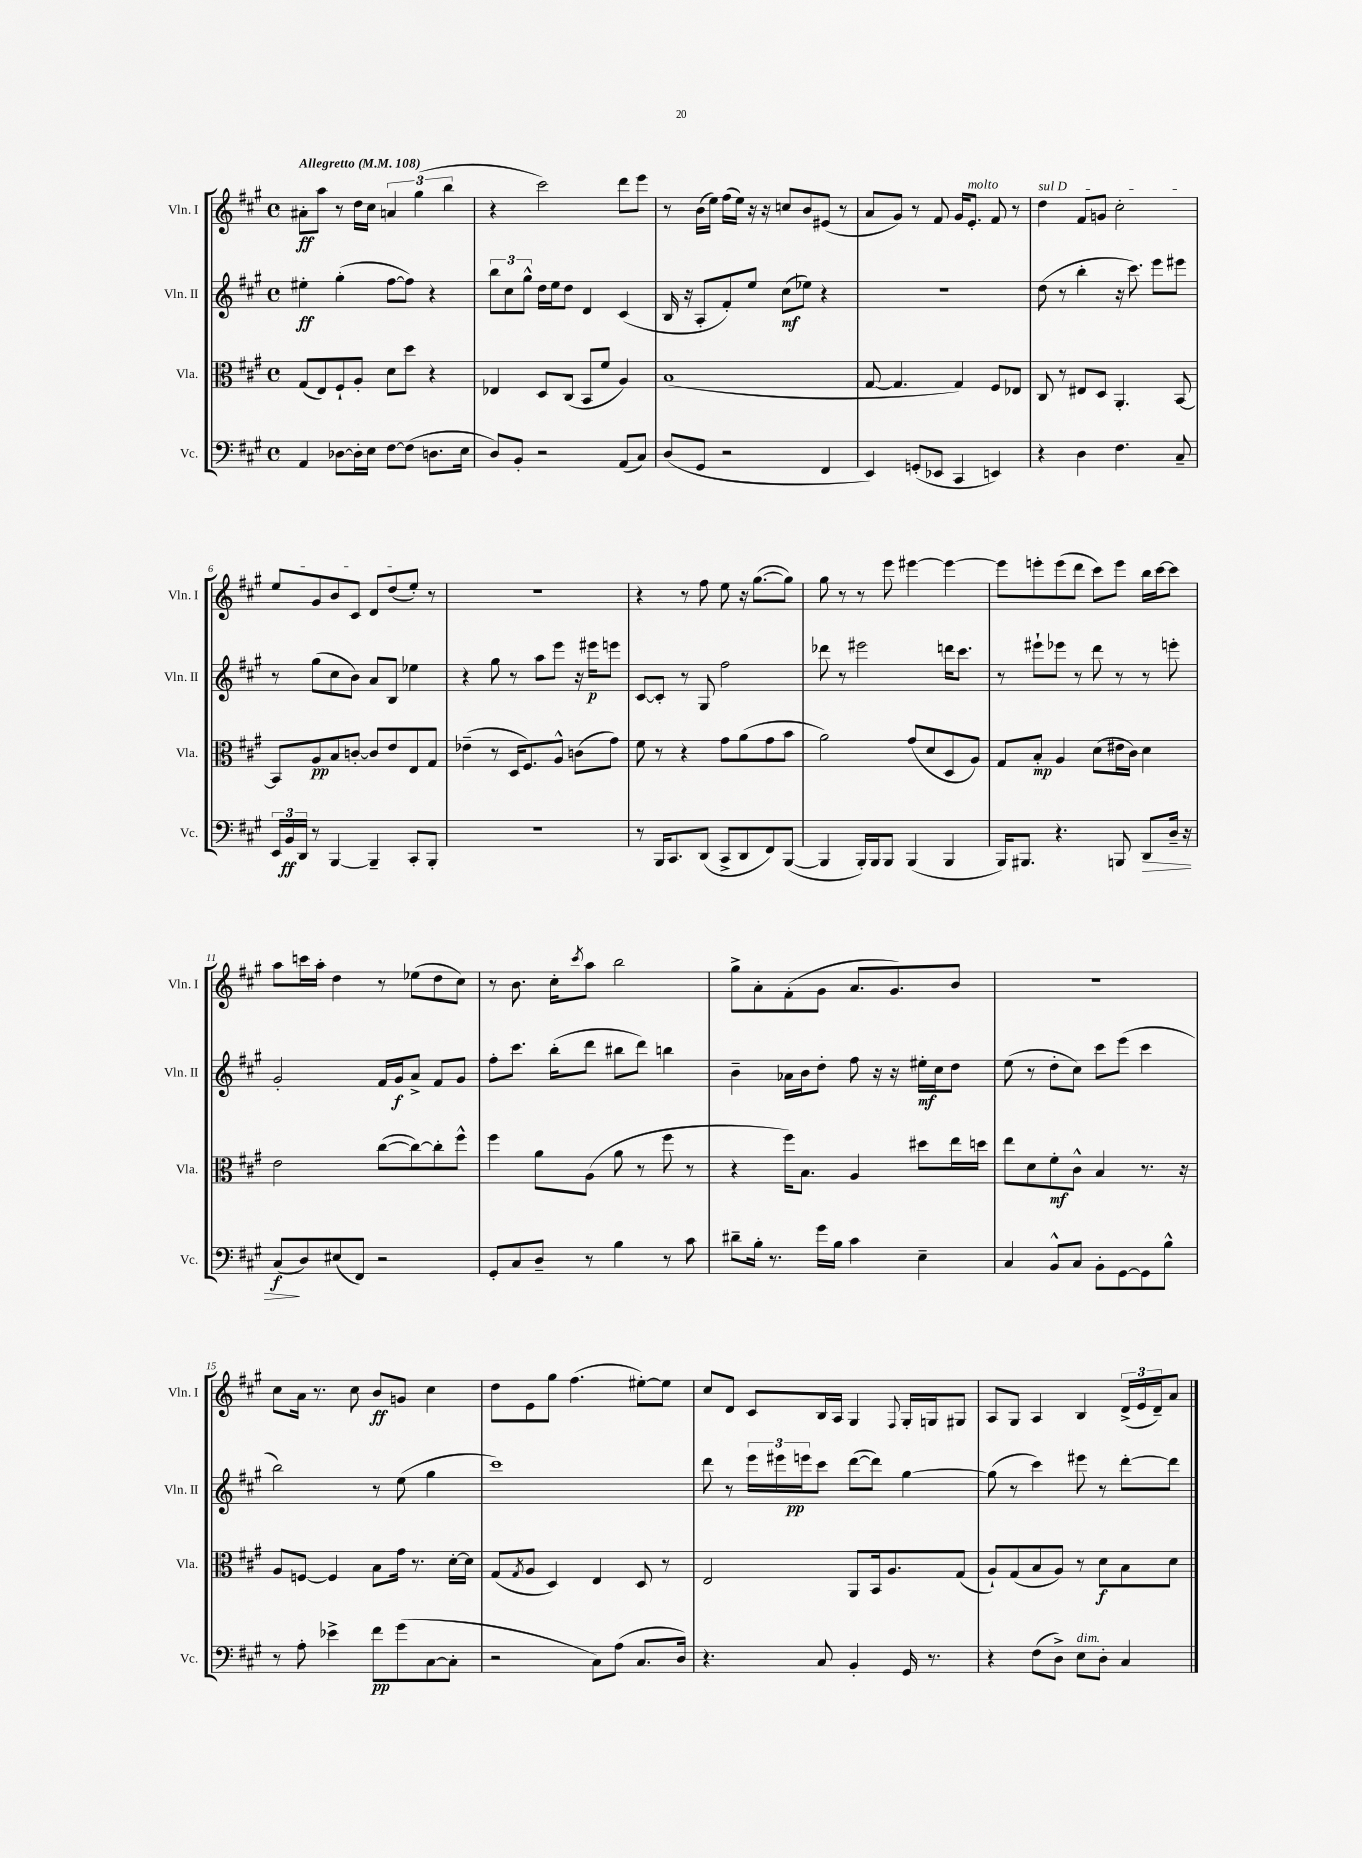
<<
\new StaffGroup <<
\new Staff = "s0" \with { instrumentName = "Vln. I" shortInstrumentName = "Vln. I" } {
    \clef treble \key a \major \defaultTimeSignature \time 4/4 \tempo "Allegretto" 4 = 108
    ais'8-.\ff a''8 r8 d''16 cis''16 \tuplet 3/2 { a'4 gis''4( b''4 } |
    r4 cis'''2) d'''8 e'''8 |
    r8 b'16( e''16) fis''16( e''16) r16 r16 c''8 b'8 eis'8( r8 |
    a'8 gis'8) r8 fis'8 gis'16 e'8.-.^\markup { \italic "molto" } fis'8 r8 |
    \once \override TextSpanner.bound-details.left.text = \markup { \italic "sul D" } d''4\startTextSpan fis'8 g'8 cis''2-. |
    e''8 gis'8 b'8 cis'8 d'8 d''8( e''8-.\stopTextSpan) r8 |
    R1 |
    r4 r8 fis''8 e''8 r16 gis''8.~( gis''8) |
    gis''8 r8 r8 e'''8 eis'''4~ eis'''4~ |
    eis'''8 e'''8-. e'''8( d'''8 cis'''8) e'''8 b''16 cis'''16~ cis'''8 |
    a''8 c'''16 a''16-. d''4 r8 ees''8( d''8 cis''8) |
    r8 b'8. cis''16-. \acciaccatura { cis'''8 } a''8 b''2 |
    gis''8-> a'8-. fis'8-.( gis'8 a'8. gis'8.) b'8 |
    R1 |
    cis''8 a'16 r8. cis''8 b'8\ff g'8 cis''4 |
    d''8 e'8 gis''8 fis''4.( eis''8~-.) eis''8 |
    cis''8 d'8 cis'8 b16 a16 gis4 \appoggiatura { fis8 } gis16-. g16 gis8 |
    a8 gis8 a4 b4 \tuplet 3/2 { d'16->( e'16 d'16--) } a'8 \bar "|." |
}
\new Staff = "s1" \with { instrumentName = "Vln. II" shortInstrumentName = "Vln. II" } {
    \clef treble \key a \major \defaultTimeSignature \time 4/4
    eis''4-.\ff gis''4-.( fis''8~ fis''8) r4 |
    \tuplet 3/2 { b''8 cis''8 gis''8-^ } d''16 e''16 d''8 d'4 cis'4( |
    b16 r16 a8-. fis'8-.) e''8 cis''8\mf( ees''8) r4 |
    r1 |
    d''8( r8 b''4-. r16 cis'''8.) e'''8 eis'''8 |
    r8 gis''8( cis''8 b'8) a'8 b8 ees''4 |
    r4 gis''8 r8 a''8 e'''8 r16 eis'''16\p e'''8 |
    cis'8~ cis'8-. r8 gis8 fis''2 |
    des'''8 r8 eis'''2 d'''16 cis'''8. |
    r8 eis'''8-! ees'''8 r8 d'''8 r8 r8 e'''8-. |
    gis'2-. fis'16 gis'16\f a'8-> fis'8 gis'8 |
    fis''8-. cis'''8. b''16-.( d'''8 bis''8 d'''8) b''4 |
    b'4-- aes'16 b'16 d''8-. fis''8 r16 r16 eis''16-.\mf cis''16 d''8 |
    e''8( r8 d''8-. cis''8) cis'''8 e'''8( cis'''4 |
    b''2) r8 e''8( gis''4 |
    cis'''1) |
    d'''8 r8 \tuplet 3/2 { e'''16 eis'''16 e'''16\pp } cis'''8 d'''8~( d'''8) gis''4~ |
    gis''8( r8 cis'''4) eis'''8 r8 d'''8~-. d'''8 \bar "|." |
}
\new Staff = "s2" \with { instrumentName = "Vla." shortInstrumentName = "Vla." } {
    \clef alto \key a \major \defaultTimeSignature \time 4/4
    gis8( e8) fis8-! a8-. d'8 d''8 r4 |
    ees4 d8 cis8( b,8 fis'8 a4) |
    b1( |
    gis8~ gis4. gis4) fis8 ees8 |
    cis8 r8 eis8 d8 a,4.-. b,8~ |
    b,8 a8\pp b8 c'8~-. c'8 e'8 e8 gis8 |
    ees'4--( r8 d16 fis8.) a8-^ c'8( gis'8) |
    fis'8 r8 r4 gis'8 a'8( gis'8 b'8 |
    a'2) gis'8( d'8 d8 a8) |
    gis8 b8-.\mp a4 d'8( eis'16 cis'16) d'4 |
    e'2 cis''8~( cis''8~) cis''8-. fis''8-^ |
    fis''4 a'8 a8( a'8 r8 fis''8 r8 |
    r4 fis''16) b8. a4 dis''8 e''16 d''16 |
    e''8 d'8 fis'8-.\mf cis'8-^ b4 r8. r16 |
    a8 f8~ f4 b8 gis'16 r8. d'16~-. d'16 |
    gis8( \acciaccatura { gis8 } a8 d4) e4 d8 r8 |
    e2 a,8 b,16 a8. gis8( |
    a8-!) gis8( b8 a8) r8 d'8\f b8 d'8 \bar "|." |
}
\new Staff = "s3" \with { instrumentName = "Vc." shortInstrumentName = "Vc." } {
    \clef bass \key a \major \defaultTimeSignature \time 4/4
    a,4 des8~ des16-. e16 fis8~ fis8( d8. e16 |
    d8) b,8-. r2 a,8( cis8) |
    d8( gis,8 r2 fis,4 |
    e,4) g,8-.( ees,8 cis,4 e,4) |
    r4 d4 fis4. cis8-- |
    \tuplet 3/2 { e,16 b,16\ff d,16 } r8 b,,4~ b,,4-- cis,8-. b,,8-. |
    R1 |
    r8 b,,16 cis,8. d,8( cis,8-> d,8 fis,8) b,,8~( |
    b,,4 b,,16-.) b,,16 b,,8 b,,4( b,,4 |
    b,,16) bis,,8. r4. b,,8 d,8\> d16-- r16 |
    cis8\f\!( d8) eis8( fis,8) r2 |
    gis,8-. cis8 d8-- r8 b4 r8 cis'8 |
    dis'8-- b16-. r8. gis'16 b16 cis'4 e4-- |
    cis4 b,8-^ cis8 b,8-. gis,8~ gis,8 b8-^ |
    r8 a8-. ees'4-> fis'8\pp gis'8( cis8~ cis8-. |
    r2 cis8) a8( cis8. d16) |
    r4. cis8 b,4-. gis,16 r8. |
    r4 fis8( d8->) e8^\markup { \italic "dim." } d8-. cis4 \bar "|." |
}
>>
>>
